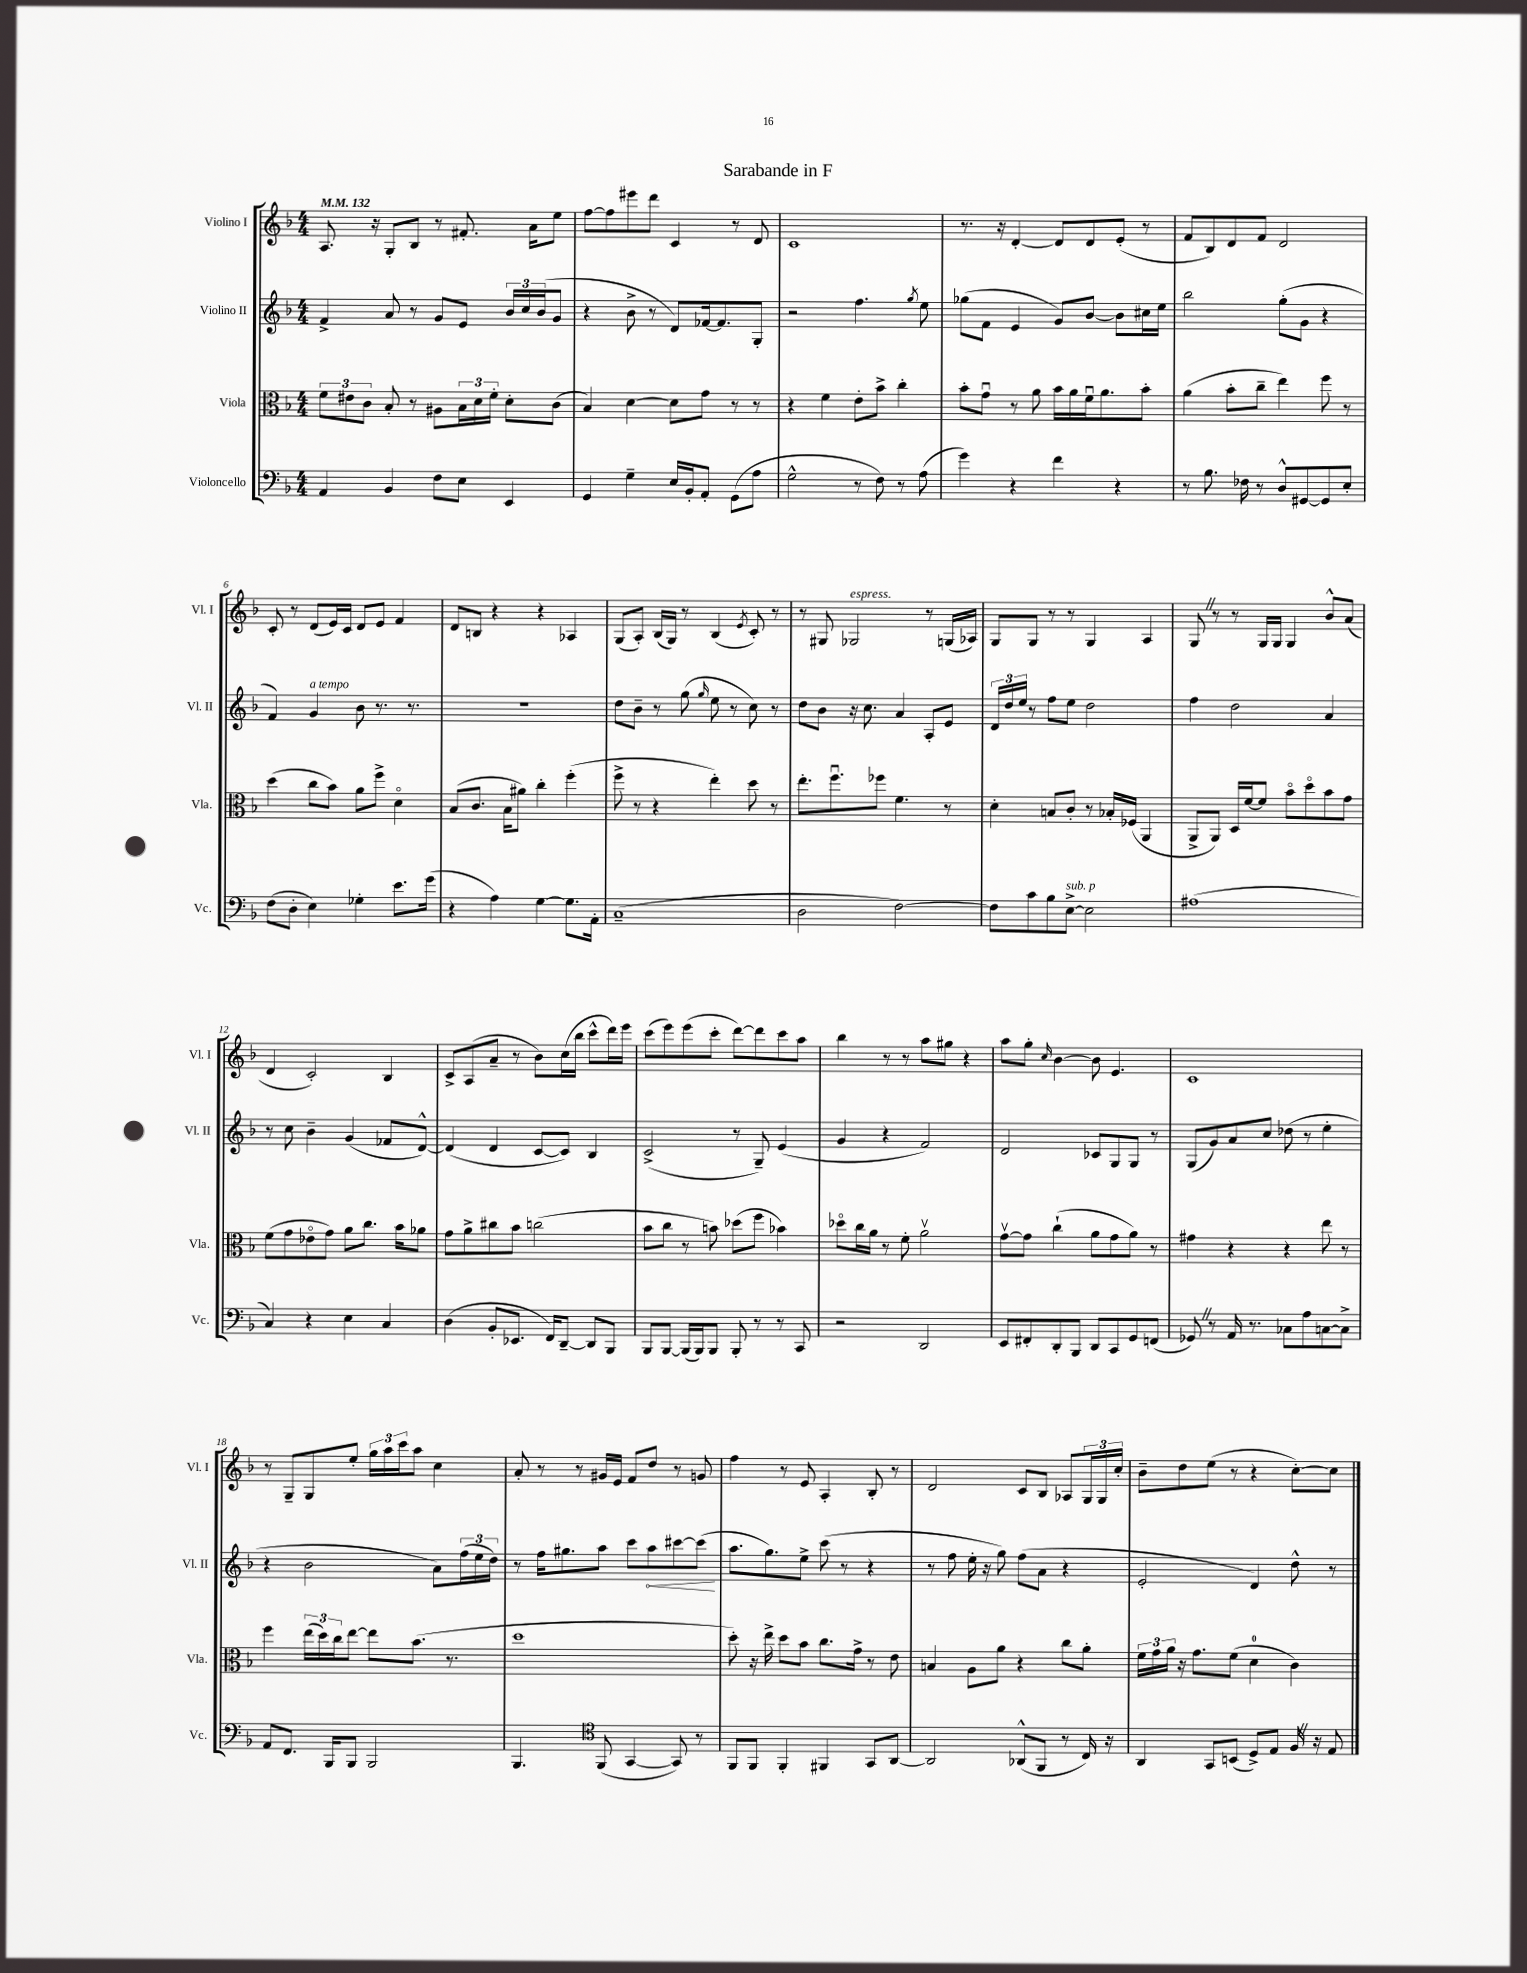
\header { title = "Sarabande in F" }
<<
\new StaffGroup <<
\new Staff = "s0" \with { instrumentName = "Violino I" shortInstrumentName = "Vl. I" } {
    \clef treble \key f \major \numericTimeSignature \time 4/4 \tempo 4 = 132
    a8. r16 g8-. bes8 r8 fis'8.-. a'16 e''8 |
    f''8~ f''8 eis'''8 d'''8 c'4 r8 d'8 |
    c'1 |
    r8. r16 d'4~-. d'8 d'8 e'8-.( r8 |
    f'8 bes8) d'8 f'8 d'2 |
    c'8-. r8 d'8( e'16) c'16 d'8 e'8 f'4 |
    d'8 b8 r4 r4 aes4 |
    g8( a8-.) bes16( g16) r8 bes4( \acciaccatura { e'8 } c'8-.) r8 |
    r8 gis8 ges2^\markup { \italic "espress." } r8 g16( aes16) |
    g8 g8 r8 r8 g4 a4 |
    g8 \once \override BreathingSign.text = \markup { \musicglyph "scripts.caesura.straight" } \breathe r8 r8 g16 g16 g4 bes'8-^ a'8( |
    d'4 c'2-.) bes4 |
    c'8-> a8( a'8-- r8 bes'8) c''16( bes''16 c'''8-^ d'''16) e'''16 |
    c'''8( e'''8) e'''8( c'''8-. d'''8~) d'''8 c'''8 a''8 |
    bes''4 r8 r8 a''8 gis''8 r4 |
    a''8 g''8-. \grace { c''16 } bes'4~ bes'8 e'4. |
    c'1 |
    r8 g8-- g8 e''8-. \tuplet 3/2 { g''16 a''16 c'''16 } a''8 c''4 |
    a'8-. r8 r8 gis'16 e'16 f'8 d''8 r8 g'8 |
    f''4 r8 e'8 a4-. bes8-. r8 |
    d'2 c'8 bes8 aes8 \tuplet 3/2 { g16 g16 c''16-. } |
    bes'8-- d''8 e''8( r8 r4 c''8~-.) c''8 \bar "|." |
}
\new Staff = "s1" \with { instrumentName = "Violino II" shortInstrumentName = "Vl. II" } {
    \clef treble \key f \major \numericTimeSignature \time 4/4
    f'4-> a'8 r8 g'8 e'8 \tuplet 3/2 { bes'16 c''16 bes'16( } g'8 |
    r4 bes'8-> r8 d'8) fes'16~ fes'8. g8-. |
    r2 f''4. \acciaccatura { g''8 } e''8 |
    ges''8( f'8 e'4 g'8) bes'8~ bes'8 cis''16 e''16 |
    bes''2 g''8-.( g'8 r4 |
    f'4) g'4^\markup { \italic "a tempo" } bes'8 r8. r8. |
    R1 |
    d''8 bes'8-- r8 g''8( \grace { g''16 } e''8 r8 c''8) r8 |
    d''8 bes'8 r16 c''8. a'4 a8-. e'8 |
    \tuplet 3/2 { d'16 d''16 e''16 } r8 f''8 e''8 d''2 |
    f''4 d''2 a'4 |
    r8 c''8 bes'4-- g'4( fes'8 d'8~-^) |
    d'4( d'4 c'8~ c'8) bes4 |
    c'2->( r8 g8--) e'4( |
    g'4 r4 f'2) |
    d'2 ces'8 g8 g8 r8 |
    g8( g'8) a'8 c''8 des''8( r8 e''4-. |
    r4 bes'2 a'8) \tuplet 3/2 { f''16( e''16 d''16) } |
    r8 f''16 gis''8. a''8 c'''8 \once \override Hairpin.circled-tip = ##t a''8\< cis'''8~ cis'''8\!( |
    a''8. g''8.) e''8-> c'''8( r8 r4 |
    r8 f''8 e''16-. r16 g''8) f''8( a'8 r4 |
    e'2-. d'4) d''8-^ r8 \bar "|." |
}
\new Staff = "s2" \with { instrumentName = "Viola" shortInstrumentName = "Vla." } {
    \clef alto \key f \major \numericTimeSignature \time 4/4
    \tuplet 3/2 { f'8 eis'8 c'8 } bes8-. r8 ais8 \tuplet 3/2 { bes16 d'16 f'16-. } d'8-. c'8( |
    bes4) d'4~ d'8 g'8 r8 r8 |
    r4 f'4 e'8-. bes'8-> c''4-. |
    bes'8-. g'8\downbow r8 a'8 bes'16 a'16 f'16\downbow a'8. bes'8-. |
    a'4( bes'8-. c''8-- e''4) f''8 r8 |
    d''4( c''8 bes'8) a'8 f''8-> d'4\flageolet |
    bes8( c'8. bes16 ais'8) c''4-. f''4-.( |
    f''8-> r8 r4 e''4-.) d''8 r8 |
    e''8.-. f''8.\downbow fes''8 f'4. r8 |
    d'4-. b8 c'8-. r8 bes16-. fes16( a,4 |
    a,8-> a,8) d16 f'16~ f'8 bes'8\flageolet d''8\flageolet bes'8 g'8 |
    f'8( g'8 ees'8\flageolet g'8) a'8 c''8. bes'16 aes'8 |
    g'8 a'8-> cis''8 bes'8 c''2( |
    bes'8 c''8 r8 b'8) des''8( f''8 bes'4) |
    des''8\flageolet c''16 a'16 r8 f'8-. a'2\upbow |
    g'8~\upbow g'8 c''4-!( a'8 g'8 a'8) r8 |
    gis'4 r4 r4 e''8 r8 |
    f''4 \tuplet 3/2 { e''16( d''16) c''16 } e''8~ e''8 bes'8.( r8. |
    d''1 |
    d''8-.) r16 e''16-> d''8 bes'8 c''8. g'16-> r8 e'8 |
    b4 a8 a'8 r4 c''8 a'8-. |
    \tuplet 3/2 { f'16 g'16 a'16 } r16 g'8. f'8( d'4-0 c'4) \bar "|." |
}
\new Staff = "s3" \with { instrumentName = "Violoncello" shortInstrumentName = "Vc." } {
    \clef bass \key f \major \numericTimeSignature \time 4/4
    a,4 bes,4 f8 e8 e,4 |
    g,4 g4-- e16 bes,16-. a,8-. g,8( a8 |
    g2-^ r8 f8) r8 a8( |
    g'4) r4 f'4 r4 |
    r8 bes8. fes16 r8 d8-^ gis,8~ gis,8 e8-. |
    f8( d8-. e4) ges4-. e'8. g'16( |
    r4 a4) g4~ g8. a,16-. |
    c1--( |
    d2 f2~) |
    f8 c'8 bes8 e8~->^\markup { \italic "sub. p" } e2 |
    ais1( |
    c4) r4 e4 c4 |
    d4( bes,8-. ees,8. f,16) d,8~-- d,8 bes,,8 |
    bes,,8 bes,,8~ bes,,16( bes,,16) bes,,8 bes,,8-. r8 r8 c,8 |
    r2 d,2 |
    e,8 fis,8-. d,8-. bes,,8 d,8 c,8 g,8 f,8( |
    ges,8) \once \override BreathingSign.text = \markup { \musicglyph "scripts.caesura.straight" } \breathe r8 a,16 r8. ces8 a8 c8~ c8-> |
    a,8 f,8. bes,,16 bes,,8 bes,,2 |
    bes,,4. \clef tenor f,8( g,4~ g,8) r8 |
    f,8 f,8 f,4-. fis,4 g,8 a,8~ |
    a,2 aes,8-^( f,8 r8 c16) r16 |
    a,4 g,8 b,8( d8->) e8 f16 \once \override BreathingSign.text = \markup { \musicglyph "scripts.caesura.straight" } \breathe r16 e8 \bar "|." |
}
>>
>>
